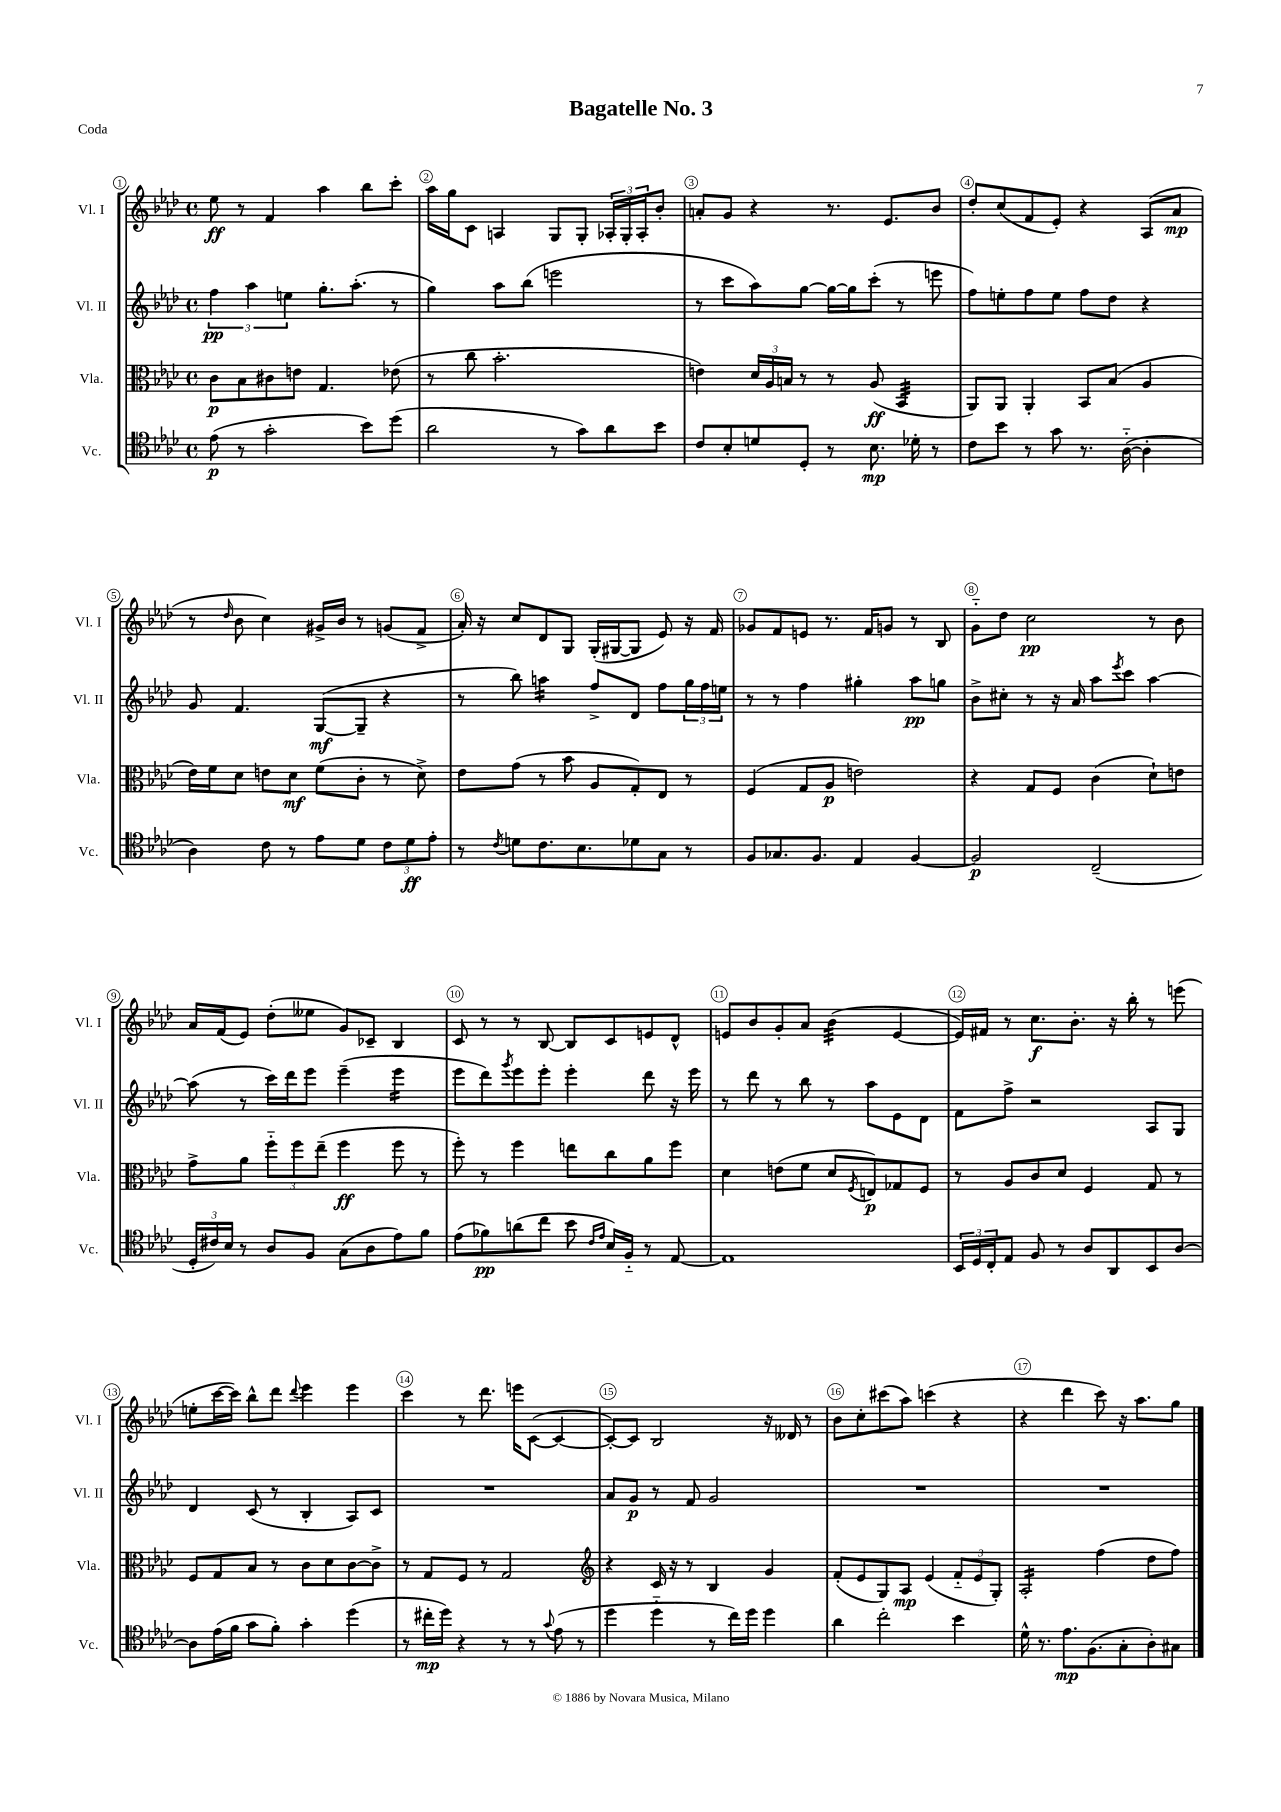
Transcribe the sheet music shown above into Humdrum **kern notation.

**kern	**kern	**kern	**kern
*staff4	*staff3	*staff2	*staff1
*clefC4	*clefC3	*clefG2	*clefG2
*k[b-e-a-d-]	*k[b-e-a-d-]	*k[b-e-a-d-]	*k[b-e-a-d-]
*M4/4	*M4/4	*M4/4	*M4/4
*met(c)	*met(c)	*met(c)	*met(c)
(8e-	8c	6ff	8ee-
8r	8B-	.	8r
.	.	6aa-	.
2g'	8c#	.	4f
.	.	6ee	.
.	8e	.	.
.	4.G	8.gg'	4aa-
.	.	(8.aa-'	.
8b-)	.	.	8bb-
(8dd-	(8e-	8r	8ccc'
=	=	=	=
2a-	8r	4gg)	16aa-
.	.	.	16gg
.	8cc	.	8c
.	2.b-'	8aa-	4A
.	.	(8bb-	.
8r	.	2eee	8G
8g)	.	.	8G'
8a-	.	.	24A-'
.	.	.	24G'
.	.	.	24A-'
8b-	.	.	8b-'
=	=	=	=
8c	4e)	8r	8a'
8B-'	.	8ccc	8g
8d	24d-	8aa-)	4r
.	24A-	.	.
.	24B	.	.
8D-'	8r	[8gg	.
8r	8r	16gg_	8.r
.	.	16gg]	.
8.B-	(8A-	(8ccc'	.
.	.	.	8.e-
.	4BB-	8r	.
16d-'	.	.	.
8r	.	8eee	8b-
=	=	=	=
8c	8AA-)	8ff)	8dd-'
8b-	8AA-	8ee'	(8cc
8r	4AA-'	8ff	8f
8g	.	8ee	8e-')
8.r	8BB-	8ff	4r
.	(8B-	8dd-	.
([16A-'~	.	.	.
4A-']	4A-	4r	(8A-
.	.	.	8a-
=	=	=	=
4A-)	16e-)	8g	8r
.	16f	.	.
.	.	.	16qqdd-
.	8d-	4.f	8b-
8c	8e	.	4cc)
8r	8d-	.	.
8e-	(8f	([8G	16g#^
.	.	.	16b-
8d-	8c'	8G~]	8r
12c	8r	4r	(8g
12d-	.	.	.
.	8d-^)	.	8f^
12e-'	.	.	.
=	=	=	=
8r	8e-	8r	16a-')
.	.	.	16r
8qc	.	.	.
8d	(8g	8bb-)	8cc
8.c	8r	4aa	8d-
.	8b-	.	8G
8.B-	.	.	.
.	8A-	8ff^	(16G'
.	.	.	[16G#
8d-	8G')	8d-	8G#]
8G	8E-	8ff	8e-)
8r	8r	24gg	16r
.	.	24ff	.
.	.	.	16f
.	.	24ee	.
=	=	=	=
8F	(4F	8r	8g-
8.G-	.	8r	8f
.	8G	4ff	8e
8.F	.	.	.
.	8A-	.	8.r
4E-	2e)	4gg#'	.
.	.	.	16f
.	.	.	8g
[4F	.	8aa-	8r
.	.	8gg	8B-
=	=	=	=
2F]	4r	8b-^	8g'~
.	.	8cc#'	8dd-
.	8G	8r	2cc
.	8F	16r	.
.	.	16a-	.
(2C~	(4c	8aa-	.
.	.	8qeee-	.
.	.	8ccc	.
.	8d-`)	[4aa-	8r
.	8e	.	8b-
=	=	=	=
24D-'	8g^	(8aa-]	16a-
24c#)	.	.	.
.	.	.	(16f
24B-	.	.	.
8r	8a-	8r	8e-)
8A-	12ff'~	16ccc)	(8dd-'
.	.	16ddd-	.
.	12ff	.	.
8F	.	8eee-	8ee--
.	(12ee-~	.	.
(8G	4ff	(4eee-~	8g)
8A-	.	.	8c-~
8e-)	8ff	4eee-	4B-
8f	8r	.	.
=	=	=	=
(8e-	8ff')	8eee-	8c
8f-)	8r	8ddd-)	8r
.	.	8qggg	.
(8a	4ff	8eee-	8r
8cc	.	8eee-'	[8B-
8b-	8ee	4eee-'	8B-]
16qqc	.	.	.
16qqe-	.	.	.
16B-)	8cc	.	8c
16F'~	.	.	.
8r	8a-	8ddd-	8e
[8E-	8ff	16r	8d-^^
.	.	16eee-	.
=	=	=	=
1E-]	4d-	8r	8e
.	.	8ddd-	8b-
.	(8e	8r	8g'
.	8f	8bb-	8a-
.	8d-	8r	(4b-
.	8qF	.	.
.	8E)	8aa-	.
.	8G-	8e-	[4e
.	8F	8d-	.
=	=	=	=
24BB-	8r	8f	16e])
24D-	.	.	.
.	.	.	16f#
24C'	.	.	.
8E-	8A-	8ff^	8r
8F	8c	2r	8.cc
8r	8d-	.	.
.	.	.	8.b-'
8A-	4F	.	.
8AA-	.	.	16r
.	.	.	16bb-'
8BB-	8G	8A-	8r
[8A-	8r	8G	(8eee
=	=	=	=
8A-]	8F	4d-	8ee'
(16e-	8G	.	[16ccc
16f	.	.	16ccc])
8g	8B-	(8c	8bb-^^
8f')	8r	8r	8ddd-
.	.	.	8qqddd-
4g'	8c	4B-'	4eee-
.	8d-	.	.
(4dd-	[8c	8A-)	4eee-
.	8c^]	8c	.
=	=	=	=
8r	8r	1r	4ccc
16cc#'	8G	.	.
16dd-)	.	.	.
4r	8F	.	8r
.	8r	.	8.ddd-
8r	2G	.	.
.	.	.	16eee
8r	.	.	([8c
8qqg	.	.	.
(8e-	.	.	4c_
8r	.	.	.
=	=	=	=
*	*clefG2	*	*
4dd-	4r	8a-	8c'_)
.	.	8g	8c]
4dd-'~	16c	8r	2B-
.	16r	.	.
.	8r	8f	.
8r	4B-	2g	.
16cc)	.	.	.
16dd-	.	.	.
4dd-	4g	.	16r
.	.	.	16d--
.	.	.	8r
=	=	=	=
4a-	(8f'	1r	8b-
.	8e-	.	8cc'
2cc'	8G)	.	(8ccc#
.	8A-	.	8aa-)
.	(4e-	.	(4ccc
4b-	12f'~	.	4r
.	12e-	.	.
.	12G')	.	.
=	=	=	=
16d-^^	2A-'	1r	4r
8.r	.	.	.
8.e-	.	.	4ddd-
(8.F	.	.	.
.	(4ff	.	8ccc)
8G'	.	.	16r
.	.	.	8.aa-
8A-')	8dd-	.	.
8G#	8ff)	.	8gg
==	==	==	==
*-	*-	*-	*-
